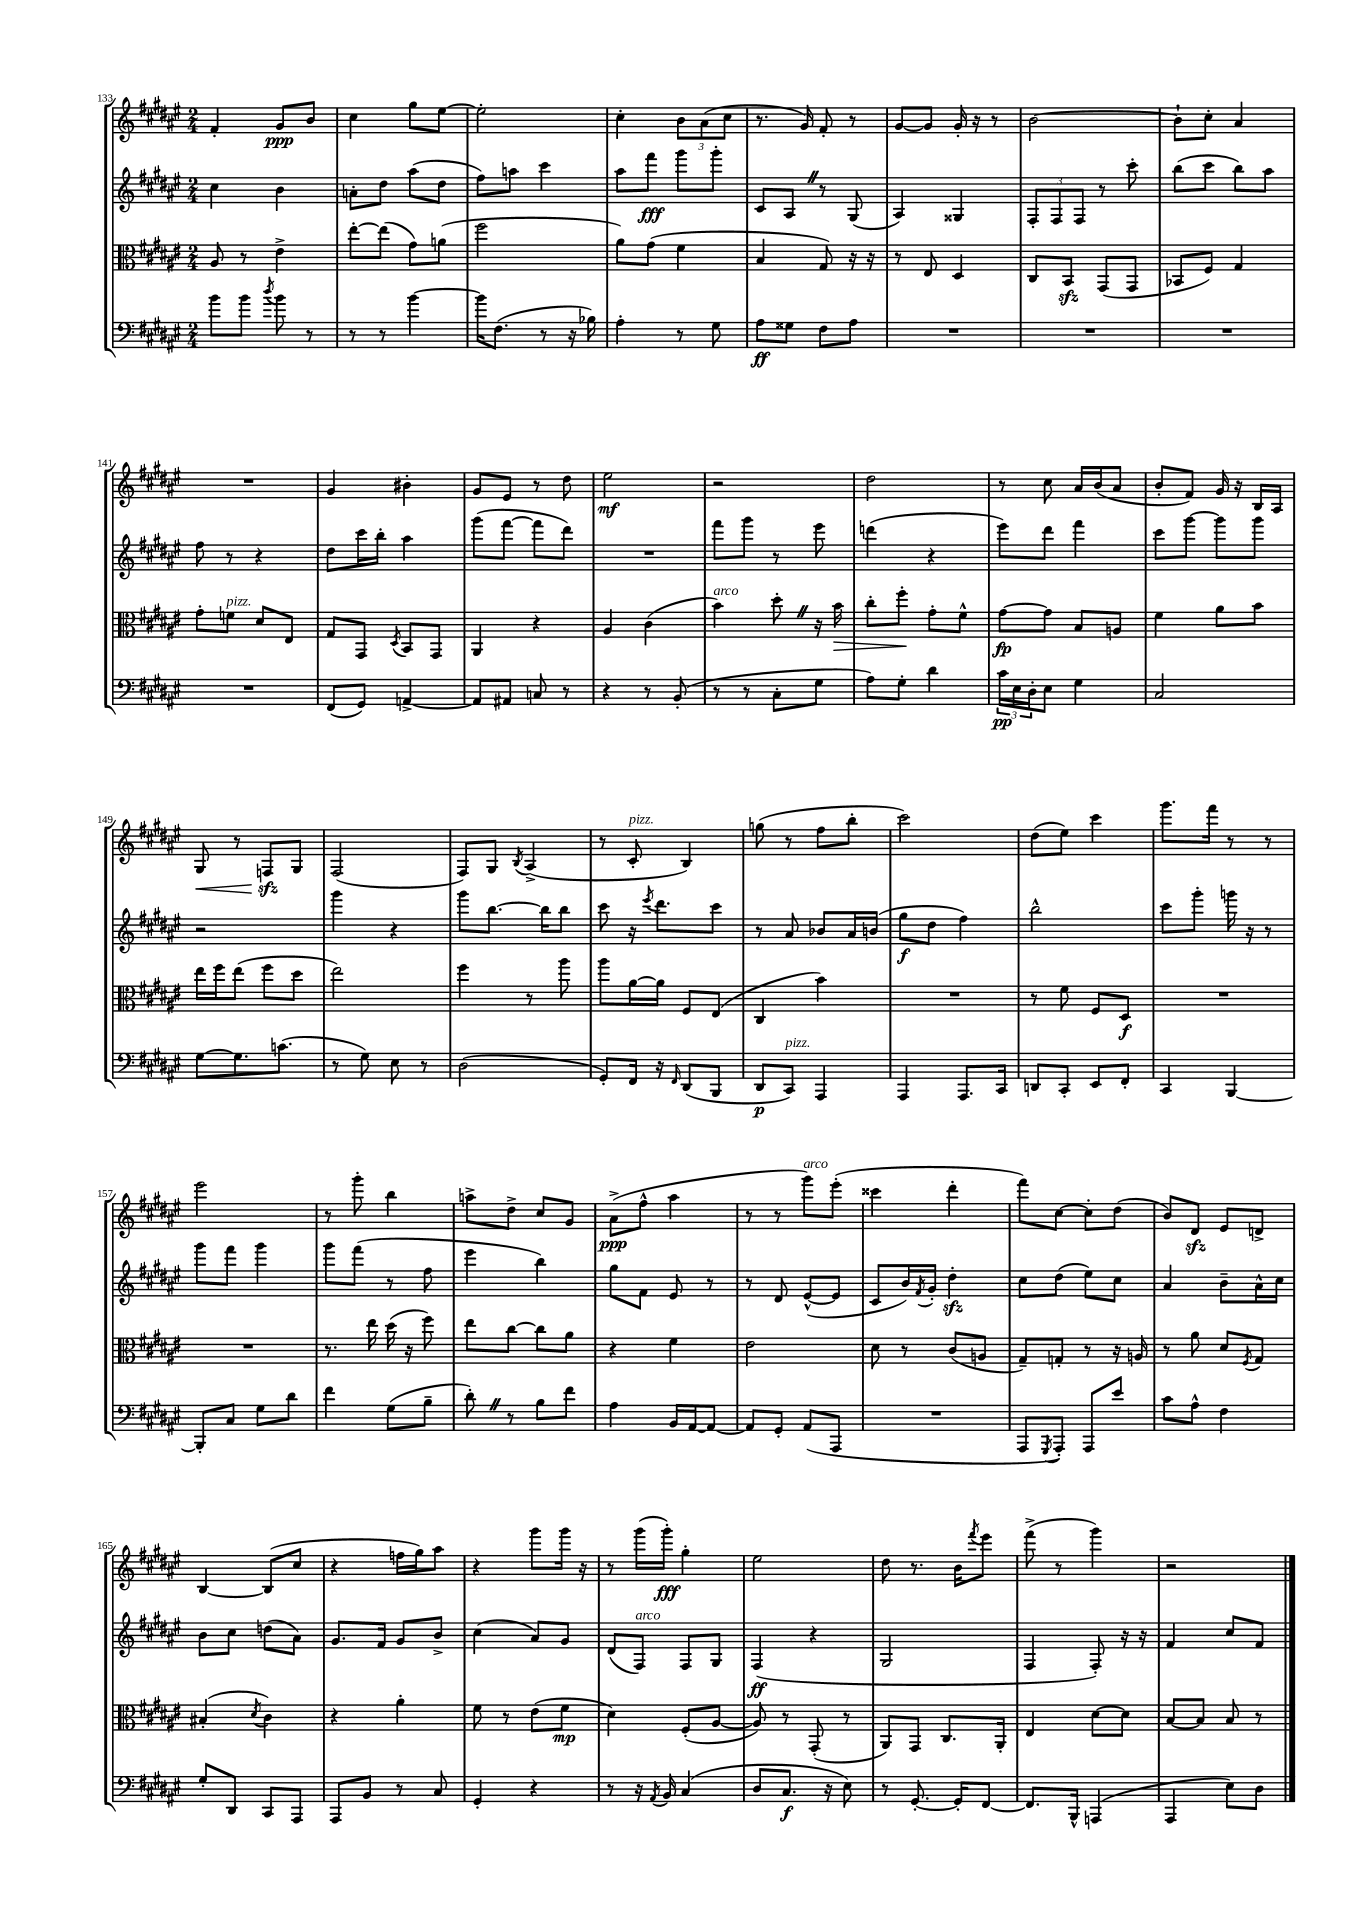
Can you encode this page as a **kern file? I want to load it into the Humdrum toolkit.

**kern	**dynam	**kern	**dynam	**kern	**dynam	**kern	**dynam
*part4	*part4	*part3	*part3	*part2	*part2	*part1	*part1
*staff4	*staff4	*staff3	*staff3	*staff2	*staff2	*staff1	*staff1
*clefF4	*	*clefC3	*	*clefG2	*	*clefG2	*
*k[f#c#g#d#a#e#]	*	*k[f#c#g#d#a#e#]	*	*k[f#c#g#d#a#e#]	*	*k[f#c#g#d#a#e#]	*
*M2/4	*	*M2/4	*	*M2/4	*	*M2/4	*
=133	=133	=133	=133	=133	=133	=133	=133
8b\L	.	8A#/	.	4cc#\	.	4f#'/	.
8b\J	.	8r	.	.	.	.	.
8qdd#/	.	.	.	.	.	.	.
8b\	.	4e#^\	.	4b\	.	8g#/L	ppp
8r	.	.	.	.	.	8b/J	.
=134	=134	=134	=134	=134	=134	=134	=134
8r	.	[8ee#'\L	.	8an'\L	.	4cc#\	.
8r	.	(8ee#\J]	.	8dd#\J	.	.	.
[4b\	.	8g#\L)	.	(8aa#\L	.	8gg#\L	.
.	.	(8an\J	.	8dd#\J	.	[8ee#\J	.
=135	=135	=135	=135	=135	=135	=135	=135
16b\KL]	.	2ff#\	.	8ff#\L)	.	2ee#'\]	.
(8.F#\J	.	.	.	.	.	.	.
.	.	.	.	8aan\J	.	.	.
8r	.	.	.	4ccc#\	.	.	.
16r	.	.	.	.	.	.	.
16B-X\)	.	.	.	.	.	.	.
=136	=136	=136	=136	=136	=136	=136	=136
4A#'\	.	8a#\L)	.	8aa#\L	.	4cc#'\	.
.	.	(8g#\J	.	8fff#\J	fff	.	.
8r	.	4f#\	.	8ggg#\L	.	12b\L	.
.	.	.	.	.	.	(12a#\	.
8G#\	.	.	.	8ggg#'\J	.	.	.
.	.	.	.	.	.	12cc#\J	.
=137	=137	=137	=137	=137	=137	=137	=137
8A#\L	ff	4B/	.	8c#/L	.	8.r	.
8G##X\J	.	.	.	8A#Z/J	.	.	.
.	.	.	.	.	.	16g#/)	.
8F#\L	.	8G#/)	.	8r	.	8f#'/	.
8A#\J	.	16r	.	(8G#/	.	8r	.
.	.	16r	.	.	.	.	.
=138	=138	=138	=138	=138	=138	=138	=138
2r	.	8r	.	4A#/)	.	[8g#/L	.
.	.	8E#/	.	.	.	8g#/J]	.
.	.	4D#/	.	4G##X/	.	16g#'/	.
.	.	.	.	.	.	16r	.
.	.	.	.	.	.	8r	.
=139	=139	=139	=139	=139	=139	=139	=139
2r	.	8C#/L	.	12F#'/L	.	[2b\	.
.	.	.	.	12F#/	.	.	.
.	.	8BBzz/J	.	.	.	.	.
.	.	.	.	12F#/J	.	.	.
.	.	(8GG#/L	.	8r	.	.	.
.	.	8GG#/J	.	8ccc#'\	.	.	.
=140	=140	=140	=140	=140	=140	=140	=140
2r	.	8BB-X/L	.	(8bb\L	.	8b`\L]	.
.	.	8F#/J)	.	8ccc#\J	.	8cc#'\J	.
.	.	4G#/	.	8bb\L)	.	4a#/	.
.	.	.	.	8aa#\J	.	.	.
!!LO:LB:g=z
=141	=141	=141	=141	=141	=141	=141	=141
2r	.	8g#'\L	.	8ff#\	.	2r	.
!	!	!LO:TX:a:i:t=pizz.	!	!	!	!	!
.	.	8fn\J	.	8r	.	.	.
.	.	8d#/L	.	4r	.	.	.
.	.	8E#/J	.	.	.	.	.
=142	=142	=142	=142	=142	=142	=142	=142
(8FF#/L	.	8G#/L	.	8dd#\L	.	4g#/	.
8GG#/J)	.	8GG#/J	.	16ccc#\L	.	.	.
.	.	.	.	16bb'\JJ	.	.	.
.	.	8qD#/	.	.	.	.	.
[4AAn^/	.	8BB/L	.	4aa#\	.	4b#X'\	.
.	.	8GG#/J	.	.	.	.	.
=143	=143	=143	=143	=143	=143	=143	=143
8AA/L]	.	4AA#/	.	(8ggg#\L	.	8g#/L	.
8AA#X/J	.	.	.	[8fff#\J	.	8e#/J	.
8Cn/	.	4r	.	8fff#\L]	.	8r	.
8r	.	.	.	8ddd#\J)	.	8dd#\	.
=144	=144	=144	=144	=144	=144	=144	=144
4r	.	4A#/	.	2r	.	2ee#\	mf
8r	.	(4c#\	.	.	.	.	.
(8BB'/	.	.	.	.	.	.	.
=145	=145	=145	=145	=145	=145	=145	=145
!	!	!LO:TX:a:i:t=arco	!	!	!	!	!
8r	.	4b\)	.	8fff#\L	.	2r	.
8r	.	.	.	8ggg#\J	.	.	.
8C#'\L	.	8dd#'Z\	.	8r	.	.	.
8G#\J	.	16r	.	8eee#\	.	.	.
!	!	!	!LO:HP:b	!	!	!	!
.	.	16b\	>	.	.	.	.
=146	=146	=146	=146	=146	=146	=146	=146
8A#\L)	.	8cc#'\L	.	(4dddn\	.	2dd#\	.
8G#'\J	.	8ff#'\J	.	.	.	.	.
4d#\	.	8g#'\L	]	4r	.	.	.
.	.	8f#^^\J	.	.	.	.	.
=147	=147	=147	=147	=147	=147	=147	=147
24c#\LL	pp	[8g#\L	fp	8eee#\L)	.	8r	.
24E#\	.	.	.	.	.	.	.
24D#'\J	.	.	.	.	.	.	.
8E#\J	.	8g#\J]	.	8ddd#\J	.	8cc#\	.
4G#\	.	8B/L	.	4fff#\	.	16a#/LL	.
.	.	.	.	.	.	(16b/J	.
.	.	8An/J	.	.	.	8a#/J	.
=148	=148	=148	=148	=148	=148	=148	=148
2C#/	.	4f#\	.	8ccc#\L	.	8b'/L	.
.	.	.	.	[8ggg#\J	.	8f#/J)	.
.	.	8a#\L	.	8ggg#\L]	.	16g#/	.
.	.	.	.	.	.	16r	.
.	.	8b\J	.	8ggg#\J	.	16B/LL	.
.	.	.	.	.	.	16A#/JJ	.
!!LO:LB:g=z
=149	=149	=149	=149	=149	=149	=149	=149
!	!	!	!	!	!	!	!LO:HP:b
[8G#\L	.	16ee#\LL	.	2r	.	8G#/	<
.	.	16ff#\J	.	.	.	.	.
8.G#\]	.	(8ee#\J	.	.	.	8r	.
.	.	8ff#\L	.	.	.	8Fnzz/L	.
(8.cn\J	.	.	.	.	.	.	.
.	.	8dd#\J	.	.	.	8G#/J	[
=150	=150	=150	=150	=150	=150	=150	=150
8r	.	2ee#\)	.	4ggg#\	.	(2F#/	.
8G#\)	.	.	.	.	.	.	.
8E#\	.	.	.	4r	.	.	.
8r	.	.	.	.	.	.	.
=151	=151	=151	=151	=151	=151	=151	=151
(2D#\	.	4ff#\	.	8ggg#\L	.	8F#/L)	.
.	.	.	.	[8.bb\J	.	8G#/J	.
.	.	.	.	.	.	8qB/	.
.	.	8r	.	.	.	(4A#^/	.
.	.	.	.	16bb\KL]	.	.	.
.	.	8aa#\	.	8bb\J	.	.	.
=152	=152	=152	=152	=152	=152	=152	=152
8GG#'/L)	.	8aa#\L	.	8ccc#\	.	8r	.
!	!	!	!	!	!	!LO:TX:a:i:t=pizz.	!
16FF#/Jk	.	[16a#\L	.	16r	.	8c#'/	.
.	.	.	.	8qeee#/	.	.	.
16r	.	16a#\JJ]	.	8.ddd#\L	.	.	.
16qqFF#/	.	.	.	.	.	.	.
(8DD#/L	.	8F#/L	.	.	.	4B/)	.
8BBB/J	.	(8E#/J	.	8ccc#\J	.	.	.
=153	=153	=153	=153	=153	=153	=153	=153
8DD#/L	p	4C#/	.	8r	.	(8ggn\	.
!LO:TX:a:i:t=pizz.	!	!	!	!	!	!	!
8CC#/J)	.	.	.	8a#/	.	8r	.
4AAA#/	.	4b\)	.	8b-X/L	.	8ff#\L	.
.	.	.	.	16a#/L	.	8bb'\J	.
.	.	.	.	(16bn/JJ	.	.	.
=154	=154	=154	=154	=154	=154	=154	=154
4AAA#/	.	2r	.	8gg#\L	f	2ccc#\)	.
.	.	.	.	8dd#\J	.	.	.
8.AAA#/L	.	.	.	4ff#\)	.	.	.
16CC#/Jk	.	.	.	.	.	.	.
=155	=155	=155	=155	=155	=155	=155	=155
8DDn/L	.	8r	.	2bb^^\	.	(8dd#\L	.
8CC#'/J	.	8f#\	.	.	.	8ee#\J)	.
8EE#/L	.	8F#/L	.	.	.	4ccc#\	.
8FF#'/J	.	8D#/J	f	.	.	.	.
=156	=156	=156	=156	=156	=156	=156	=156
4CC#/	.	2r	.	8ccc#\L	.	8.ggg#\L	.
.	.	.	.	8ggg#'\J	.	.	.
.	.	.	.	.	.	16fff#\Jk	.
[4BBB/	.	.	.	16gggn\	.	8r	.
.	.	.	.	16r	.	.	.
.	.	.	.	8r	.	8r	.
!!LO:LB:g=z
=157	=157	=157	=157	=157	=157	=157	=157
8BBB'/L]	.	2r	.	8ggg#\L	.	2eee#\	.
8C#/J	.	.	.	8fff#\J	.	.	.
8G#\L	.	.	.	4ggg#\	.	.	.
8d#\J	.	.	.	.	.	.	.
=158	=158	=158	=158	=158	=158	=158	=158
4f#\	.	8.r	.	8ggg#\L	.	8r	.
.	.	.	.	(8fff#\J	.	8ggg#'\	.
.	.	16ee#\	.	.	.	.	.
(8G#\L	.	(16dd#\	.	8r	.	4bb\	.
.	.	16r	.	.	.	.	.
8B~\J	.	8ff#\)	.	8ff#\	.	.	.
=159	=159	=159	=159	=159	=159	=159	=159
8d#'Z\)	.	8ee#\L	.	4eee#\	.	8aan^\L	.
8r	.	[8cc#\J	.	.	.	8dd#^\J	.
8B\L	.	8cc#\L]	.	4bb\)	.	8cc#/L	.
8f#\J	.	8a#\J	.	.	.	8g#/J	.
=160	=160	=160	=160	=160	=160	=160	=160
4A#\	.	4r	.	8gg#\L	.	(8a#^\L	ppp
.	.	.	.	8f#\J	.	8ff#^^\J	.
16BB/LL	.	4f#\	.	8e#/	.	4aa#\	.
[16AA#/J	.	.	.	.	.	.	.
8AA#/J_	.	.	.	8r	.	.	.
=161	=161	=161	=161	=161	=161	=161	=161
8AA#/L]	.	2e#\	.	8r	.	8r	.
8GG#'/J	.	.	.	8d#/	.	8r	.
!	!	!	!	!	!	!LO:TX:a:i:t=arco	!
(8AA#/L	.	.	.	([8e#^^/L	.	8ggg#\L)	.
8AAA#/J	.	.	.	8e#/J]	.	(8eee#'\J	.
=162	=162	=162	=162	=162	=162	=162	=162
2r	.	8d#\	.	8c#/L	.	4ccc##X\	.
.	.	8r	.	16b/L)	.	.	.
.	.	.	.	8qf#/	.	.	.
.	.	.	.	16g#'/JJ	.	.	.
.	.	(8c#/L	.	4dd#zz'\	.	4ddd#'\	.
.	.	8An/J	.	.	.	.	.
=163	=163	=163	=163	=163	=163	=163	=163
8AAA#/L	.	8G#~/L)	.	8cc#\L	.	8fff#\L)	.
8qGGG#/	.	.	.	.	.	.	.
8AAA#'/J)	.	8Gn'/J	.	(8dd#\J	.	[8cc#\J	.
8AAA#/L	.	8r	.	8ee#\L)	.	8cc#'\L]	.
8e#/J	.	16r	.	8cc#\J	.	(8dd#\J	.
.	.	16An/	.	.	.	.	.
=164	=164	=164	=164	=164	=164	=164	=164
8c#\L	.	8r	.	4a#/	.	8b/L)	.
8A#^^\J	.	8a#\	.	.	.	8d#zz/J	.
4F#\	.	8d#/L	.	8b~\L	.	8e#/L	.
.	.	8qF#/	.	.	.	.	.
.	.	8G#/J	.	16a#^^\L	.	8dn^/J	.
.	.	.	.	16cc#\JJ	.	.	.
!!LO:LB:g=z
=165	=165	=165	=165	=165	=165	=165	=165
8G#'/L	.	(4B#X'/	.	8b\L	.	[4B/	.
8DD#/J	.	.	.	8cc#\J	.	.	.
.	.	8qd#/	.	.	.	.	.
8CC#/L	.	4c#\)	.	(8ddn\L	.	(8B/L]	.
8AAA#/J	.	.	.	8a#\J)	.	8cc#/J	.
=166	=166	=166	=166	=166	=166	=166	=166
8AAA#/L	.	4r	.	8.g#/L	.	4r	.
8BB/J	.	.	.	.	.	.	.
.	.	.	.	16f#/Jk	.	.	.
8r	.	4a#'\	.	8g#/L	.	16ffn\LL	.
.	.	.	.	.	.	16gg#\J)	.
8C#/	.	.	.	8b^/J	.	8aa#\J	.
=167	=167	=167	=167	=167	=167	=167	=167
4GG#'/	.	8f#\	.	(4cc#\	.	4r	.
.	.	8r	.	.	.	.	.
4r	.	(8e#\L	.	8a#/L)	.	8ggg#\L	.
.	.	8f#\J	mp	8g#/J	.	16ggg#\Jk	.
.	.	.	.	.	.	16r	.
=168	=168	=168	=168	=168	=168	=168	=168
8r	.	4d#\)	.	(8d#/L	.	8r	.
!	!	!	!	!LO:TX:a:i:t=arco	!	!	!
16r	.	.	.	8F#/J)	.	(16ggg#\LL	.
8qAA#/	.	.	.	.	.	.	.
16BB/	.	.	.	.	.	16ggg#'\JJ)	fff
(4C#/	.	(8F#'/L	.	8F#/L	.	4gg#'\	.
.	.	[8A#/J	.	8G#/J	.	.	.
=169	=169	=169	=169	=169	=169	=169	=169
8D#/L	.	8A#/])	.	(4F#/	ff	2ee#\	.
8.C#/J	f	8r	.	.	.	.	.
.	.	(8GG#'/	.	4r	.	.	.
16r	.	.	.	.	.	.	.
8E#\)	.	8r	.	.	.	.	.
=170	=170	=170	=170	=170	=170	=170	=170
8r	.	8AA#/L)	.	2G#/	.	8dd#\	.
[8.GG#'/	.	8GG#/J	.	.	.	8.r	.
.	.	8.C#/L	.	.	.	.	.
16GG#'/KL]	.	.	.	.	.	16b\KL	.
.	.	.	.	.	.	8qfff#/	.
[8FF#/J	.	.	.	.	.	8eee#\J	.
.	.	16AA#'/Jk	.	.	.	.	.
=171	=171	=171	=171	=171	=171	=171	=171
8.FF#/L]	.	4E#/	.	4F#/	.	(8fff#^\	.
.	.	.	.	.	.	8r	.
16BBB^^/Jk	.	.	.	.	.	.	.
(4AAAn/	.	[8d#\L	.	8F#'/)	.	4ggg#\)	.
.	.	8d#\J]	.	16r	.	.	.
.	.	.	.	16r	.	.	.
=172	=172	=172	=172	=172	=172	=172	=172
4AAA#/	.	[8B/L	.	4f#/	.	2r	.
.	.	8B/J]	.	.	.	.	.
8E#\L)	.	8B/	.	8cc#/L	.	.	.
8D#\J	.	8r	.	8f#/J	.	.	.
==	==	==	==	==	==	==	==
*-	*-	*-	*-	*-	*-	*-	*-
